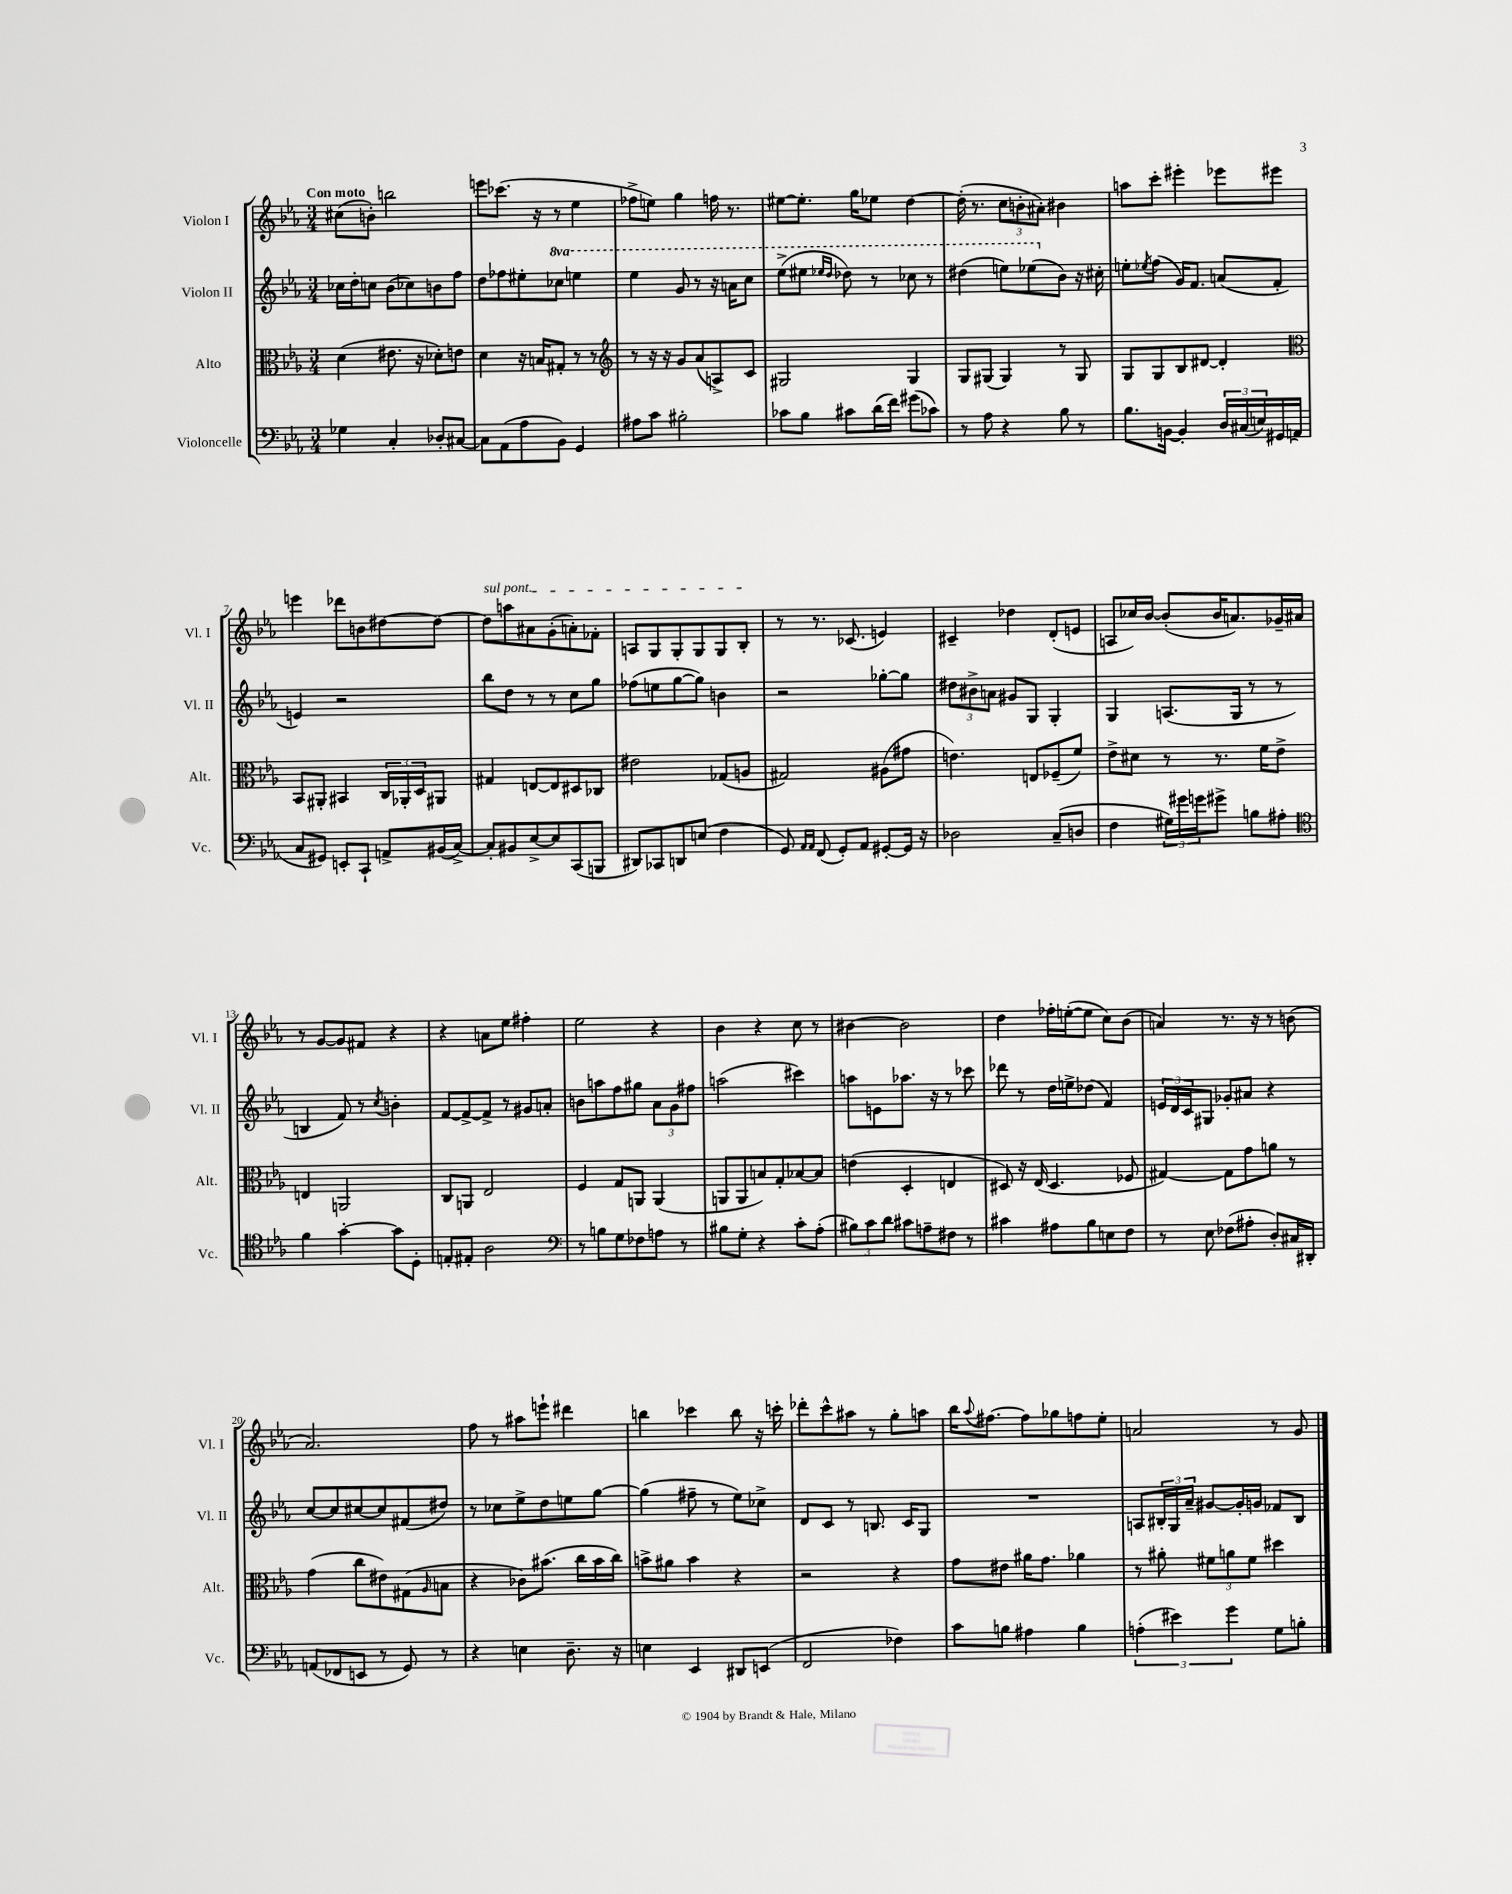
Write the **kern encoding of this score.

**kern	**kern	**kern	**kern
*staff4	*staff3	*staff2	*staff1
*clefF4	*clefC3	*clefG2	*clefG2
*k[b-e-a-]	*k[b-e-a-]	*k[b-e-a-]	*k[b-e-a-]
*M3/4	*M3/4	*M3/4	*M3/4
4G-	(4d	16cc-	(8cc#
.	.	16dd'	.
.	.	8cc	8b')
4C'	8.e#	(8b-	2bb
.	.	8cc-)	.
.	16r	.	.
8D-'	8d-')	8b	.
[8C#	8e	8ff	.
=	=	=	=
8C#]	4d	8dd	8eee
(8AA-	.	8ff-	(8.ccc-
8A-	16r	8ee#'	.
.	16B	.	16r
8BB-)	8G#'	8ccc-	8r
4GG	8r	4eee	4ee-
.	8r	.	.
=	=	=	=
*	*clefG2	*	*
8A#	8r	4eee-	8ff-^
8c	16r	.	8ee)
.	16r	.	.
2B#'	8g	8gg	4gg
.	(8a-	8r	.
.	8A^)	16r	16ff
.	.	16aa	8.r
.	8c	8ccc	.
=	=	=	=
8c-	2G#	(8eee-^	[8ee#
8B-	.	8eee#	8.ee#']
.	.	16qqeee-	.
.	.	16qqddd	.
8c#	.	8ddd-)	.
.	.	.	16gg
(16d	.	8r	8ee-
16f)	.	.	.
(8g#	4G#	8ccc-	[4dd
8c-)	.	8r	.
=	=	=	=
8r	8G	(4ddd#	(16dd']
.	.	.	8.r
8A-	(8G#	.	.
4r	4G#)	8eee)	12cc
.	.	.	12b'
.	.	(8eee-	.
.	.	.	12a#')
8B-	8r	8b-)	4b#
8r	8G#	16r	.
.	.	16cc#'	.
=	=	=	=
8.B-	8G	8ee'	8aa
.	.	8qee-	.
.	8G	(8ff	8ccc'
[16BB	.	.	.
4BB']	8B-	16g)	4eee#'
.	.	8.f	.
.	[8d#	.	.
24D	4d#']	(8a	8eee-
(24C#	.	.	.
24E)	.	.	.
16GG#	.	8f'	8eee#
(16AA	.	.	.
=	=	=	=
*	*clefC3	*	*
8C	8BB-	4e)	4eee
8GG#)	8AA#'	.	.
8EE'	4BB#	2r	8ddd-
8CC`	.	.	8b
8AA^	24C	.	[8dd#
.	24AA-'	.	.
.	24D	.	.
(16BB#	8AA#	.	8dd#_
[16C^)	.	.	.
=	=	=	=
8C']	4G#	8bb-	8dd#]
8BB#	.	8dd	8aa
[8E-^	[8E	8r	8a#
8E-]	8E]	8r	(8g'
(8CC	8D#	8cc	8a')
8BBB	8C-	8gg	8f-'
=	=	=	=
8DD#)	2e#	(8ff-	8A
8CC-	.	8ee	8G
8DD	.	[8gg	8G'
(8E	.	8gg])	8G
4F	(8G-	4b	8G
.	8A	.	8B-'
=	=	=	=
8GG)	2G#)	2r	8r
16qqAA-	.	.	.
16qqAA-	.	.	.
(8FF	.	.	8.r
8GG')	.	.	.
.	.	.	(8.c-
8AA-	.	.	.
[8GG#'	(8A#	[8gg-'	4e)
16GG#]	8g#	8gg-]	.
16r	.	.	.
=	=	=	=
2D-	4.e)	12dd#	4c#~
.	.	12b#^	.
.	.	12a	.
.	.	8g#	4dd-
.	8E	8G	.
(8C~	(8F-~	4G'	(8d'
8D	8f)	.	8e
=	=	=	=
4F	8e-^	4G	8A
.	8d#	.	16cc-)
.	.	.	[16b-
24G#)	8r	(8.A	(8b-']
24g#	.	.	.
24g	.	.	.
8g#^	8.r	.	16b-
.	.	16G	8.a)
8B	.	8r	.
.	16f	.	.
8A#'	8e-^	8r	16g-~
.	.	.	16a#
=	=	=	=
*clefC4	*	*	*
4f	4E	4B	8r
.	.	.	[8g
[4g'	2AA	8f)	8g]
.	.	8r	8f#
.	.	8qcc	.
8g]	.	4b'	4r
8D'	.	.	.
=	=	=	=
8E'	8C	[8f	4r
8E#'	8AA	8f^_	.
2A-	2E-	8f^]	8a
.	.	8r	8ee-
.	.	8g#	4ff#'
.	.	8a'	.
=	=	=	=
*clefF4	*	*	*
8r	4F	8b	2ee-
8B	.	8aa	.
8G	8G	8ff	.
8F-	8AA	8gg#	.
8A	(4AA	12a-	4r
.	.	12g	.
8r	.	.	.
.	.	12ff#	.
=	=	=	=
8B#	8AA	(2aa	4b-
8G'	8AA	.	.
4r	8B)	.	4r
.	8G'	.	.
8c'	[8B-	4ccc#)	8cc
(8A-'	8B-]	.	8r
=	=	=	=
12B#)	(4e	8aa	[4b#
12c	.	.	.
.	.	8e	.
12d	.	.	.
8c#	4D'	8.aa-	2b#]
8A~	.	.	.
.	.	16r	.
8F#	4E	8r	.
8r	.	8ccc-	.
=	=	=	=
4c#	8D#)	8ddd-	4dd
.	16r	8r	.
.	(16E-	.	.
8A#	4.D#	16dd	16ff-'
.	.	16ee^	([16ee'
8B-	.	(8dd-	8ee]
8E	.	4f)	8cc)
8F	8F-	.	(8b-
=	=	=	=
8r	[4G#)	24e	4a)
.	.	24d	.
.	.	24c	.
8E-	.	8G#	.
(8F-	8G#]	8g-'	8.r
8A#'	8g	8a#	.
.	.	.	16r
8D')	8a	4r	8r
16C#	8r	.	(8b
16DD#'	.	.	.
=	=	=	=
(8AA	(4g	[8cc	2.a-)
8FF-	.	8cc]	.
8EE	8cc	[8cc#	.
8r	8e#)	8cc#]	.
8GG)	(8G#	(8f#	.
.	16qqA-	.	.
8r	8B	8dd#)	.
=	=	=	=
4r	4r	8r	8ff
.	.	8cc-	8r
4E	8c-)	8ee-^	8aa#
.	(8.b#	8dd	8eee`
8.D~	.	8ee	4ddd#
.	16cc	.	.
.	16b#	[8gg	.
16r	16cc)	.	.
=	=	=	=
4E	8b^	(4gg]	4bb
.	8a#	.	.
4EE-	4b	8ff#~	4ccc-
.	.	8r	.
8DD#	4r	8ee-)	8bb
(8EE	.	8cc-^	16r
.	.	.	16ccc'
=	=	=	=
2FF	2r	8d	8ddd-'
.	.	8c	8ccc^^
.	.	8r	8aa#
.	.	8.B	8r
4F-)	4r	.	8gg'
.	.	16c	.
.	.	8G	8aa
=	=	=	=
8c	8g	2.r	16bb-
.	.	.	8qqaa-
.	.	.	[8.ff#
8B	8e#	.	.
4A#	16a#	.	8ff#]
.	8.g	.	.
.	.	.	8gg-
4B	4a-	.	8ff
.	.	.	8ee-'
=	=	=	=
(6A'	8r	8A	2a
.	8a#'	24B#'	.
6e#)	.	24G	.
.	.	24a-~	.
.	12f#	[8g#	.
6g	12a	.	.
.	.	16g#']	.
.	12f#	.	.
.	.	16g	.
8G	4dd#	8f-	8r
8B'	.	8B#	8g
==	==	==	==
*-	*-	*-	*-
